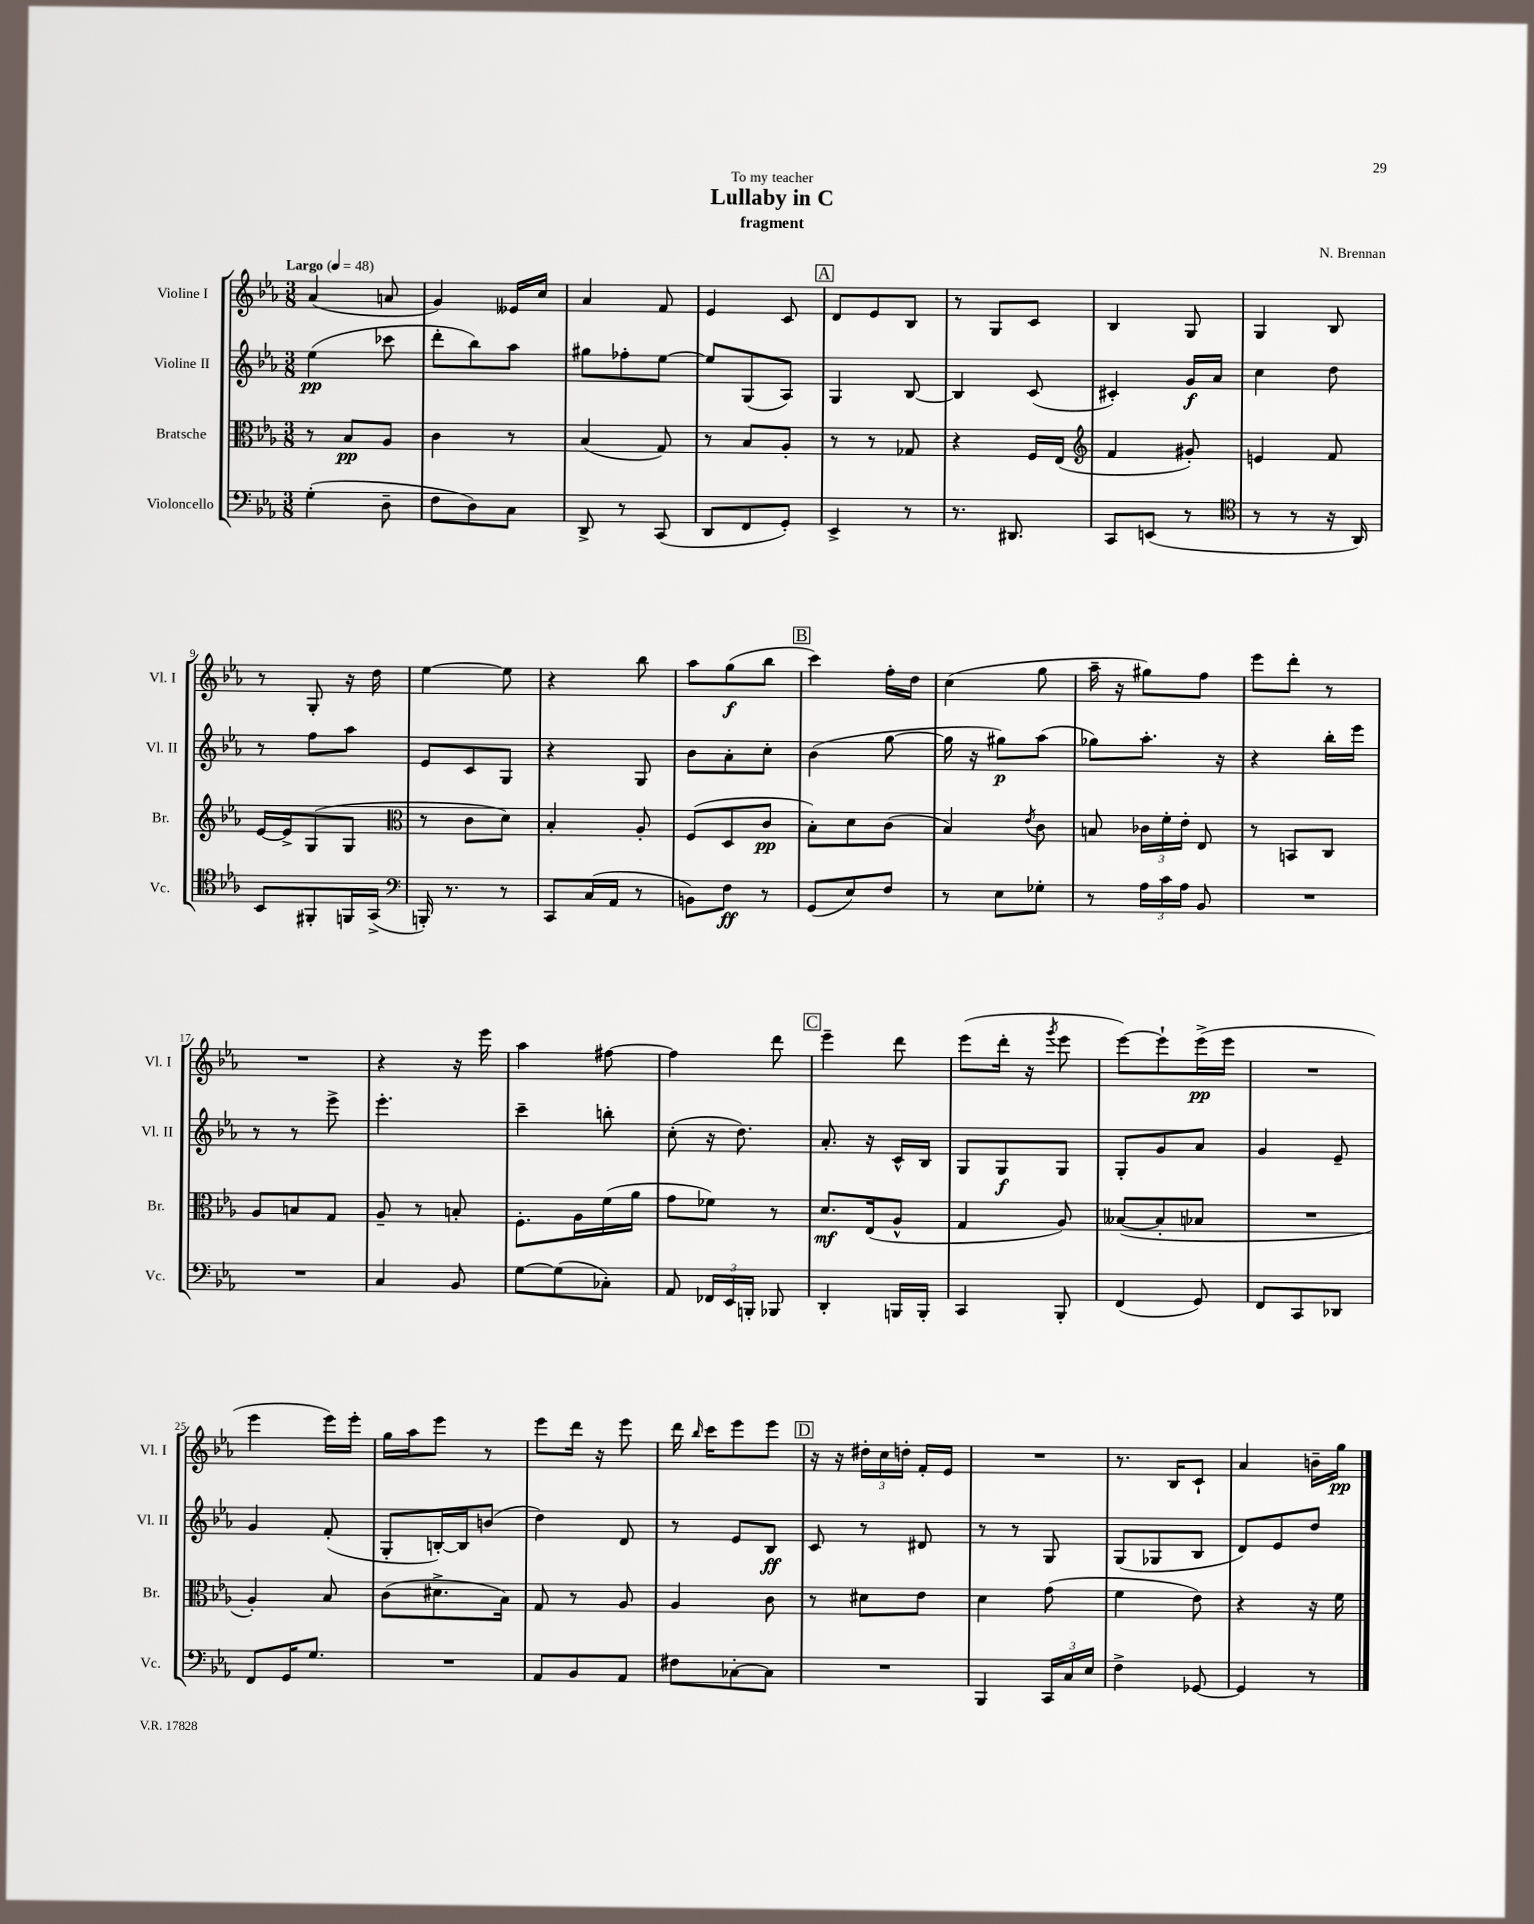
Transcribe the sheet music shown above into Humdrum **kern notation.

**kern	**kern	**kern	**kern
*staff4	*staff3	*staff2	*staff1
*clefF4	*clefC3	*clefG2	*clefG2
*k[b-e-a-]	*k[b-e-a-]	*k[b-e-a-]	*k[b-e-a-]
*M3/8	*M3/8	*M3/8	*M3/8
*MM48	*MM48	*MM48	*MM48
(4G'	8r	(4ee-	(4a-
.	8B-	.	.
8D~	8A-	8ccc-	8a
=	=	=	=
8F	4c	8ddd'	4g)
8D)	.	8bb-)	.
8C	8r	8aa-	16e--
.	.	.	16cc
=	=	=	=
8DD^	(4B-	8gg#	4a-
8r	.	8ff-'	.
(8CC	8G)	[8ee-	8f
=	=	=	=
8DD	8r	8ee-]	4e-
8FF	8B-	(8G	.
8GG')	8A-'	8A-)	8c
=	=	=	=
4EE-^	8r	4G	8d
.	8r	.	8e-
8r	8G-	[8B-	8B-
=	=	=	=
8.r	4r	4B-]	8r
.	.	.	8G
8.DD#	.	.	.
.	16F	(8c	8c
.	(16E-	.	.
=	=	=	=
*	*clefG2	*	*
8CC	4f	4c#')	4B-
(8EE	.	.	.
8r	8g#')	16g	8G
.	.	16a-	.
=	=	=	=
*clefC4	*	*	*
8r	4e	4cc	4G
8r	.	.	.
16r	8f	8dd	8B-
16AA-)	.	.	.
=	=	=	=
8BB-	[16e-	8r	8r
.	16e-^]	.	.
8FF#'	(8G	8ff	8G'
16FF	8G	8aa-	16r
(16GG^	.	.	16dd
=	=	=	=
*clefF4	*clefC3	*	*
16BBB')	8r	8e-	[4ee-
8.r	.	.	.
.	8c	8c	.
8r	8d)	8G	8ee-]
=	=	=	=
8CC	4B-'	4r	4r
(16C	.	.	.
16AA-	.	.	.
8r	8A-'	8G	8bb-
=	=	=	=
8BB)	(8F	8b-	8aa-
8F	8D	8a-'	(8gg
8r	8c	8cc'	8bb-
=	=	=	=
(8GG	8B-')	(4b-	4ccc)
8E-)	8d	.	.
8F	(8c	[8gg	16ff'
.	.	.	16dd
=	=	=	=
8r	4B-)	16gg]	(4cc
.	.	16r	.
8E-	.	8gg#)	.
.	8qe-	.	.
8G-'	8c	(8aa-	8gg
=	=	=	=
8r	8B	8gg-)	16aa-~
.	.	.	16r
24A-	24c-	8.aa-'	8gg#)
24c	24f'	.	.
24A-	24e-'	.	.
8BB-	8E-	.	8ff
.	.	16r	.
=	=	=	=
4.r	8r	4r	8eee-
.	8BB	.	8ddd'
.	8C	16bb-'	8r
.	.	16eee-	.
=	=	=	=
4.r	8A-	8r	4.r
.	8B	8r	.
.	8G	8eee-^	.
=	=	=	=
4C	8A-~	4.eee-'	4r
.	8r	.	.
8BB-	8B'	.	16r
.	.	.	16eee-
=	=	=	=
[8G	8.F'	4ccc~	4aa-
(8G]	.	.	.
.	16A-	.	.
8C-')	(16f	8bb'	[8ff#
.	16a-	.	.
=	=	=	=
8AA-	8g	(8cc'	4ff#]
24FF-	8f-)	16r	.
24EE-	.	.	.
.	.	8.dd)	.
24BBB'	.	.	.
8BBB-	8r	.	8ddd
=	=	=	=
4DD'	8.d	8.a-'	4eee-~
.	(16E-	16r	.
16BBB	8A-^^	16c^^	8ddd
16BBB'	.	16B-	.
=	=	=	=
4CC	4G	8G	(8eee-
.	.	8G	16ddd'
.	.	.	16r
.	.	.	8qggg
8BBB-'	8A-)	8G	8eee-
=	=	=	=
(4FF	([8B--	8G'	[8eee-)
.	8B--']	8g	8eee-`]
8GG)	8B-	8a-	(16eee-^
.	.	.	16eee-
=	=	=	=
8FF	4.r	4g	4.r
8CC	.	.	.
8DD-	.	8e-~	.
=	=	=	=
8FF	4A-')	4g	4eee-
16GG	.	.	.
8.G	.	.	.
.	8B-	(8f'	16eee-)
.	.	.	16eee-'
=	=	=	=
4.r	(8c	8G'	16gg
.	.	.	16aa-
.	8.d#^	[16B')	8eee-
.	.	16B]	.
.	.	(8b	8r
.	16B-)	.	.
=	=	=	=
8AA-	8G	4dd)	8eee-
8BB-	8r	.	16ddd
.	.	.	16r
8AA-	8A-	8d	8eee-
=	=	=	=
8F#	4A-	8r	16ddd
.	.	.	16qqbb-
.	.	.	16ccc
[8C-'	.	8e-	8eee-
8C-]	8c	8B-	8eee-
=	=	=	=
4.r	8r	8c	16r
.	.	.	16r
.	8d#	8r	24dd#'
.	.	.	24cc
.	.	.	24dd'
.	8e-	8d#	16f'
.	.	.	16e-
=	=	=	=
4BBB-	4d	8r	4.r
.	.	8r	.
24CC	(8g	8G	.
24C	.	.	.
24E-	.	.	.
=	=	=	=
4F^	4f	(8G	8.r
.	.	8G-	.
.	.	.	16B-
[8GG-	8e-)	8B-	8c`
=	=	=	=
4GG-]	4r	8d)	4a-
.	.	8e-	.
8r	16r	8dd	16b~
.	16f	.	16gg
==	==	==	==
*-	*-	*-	*-
